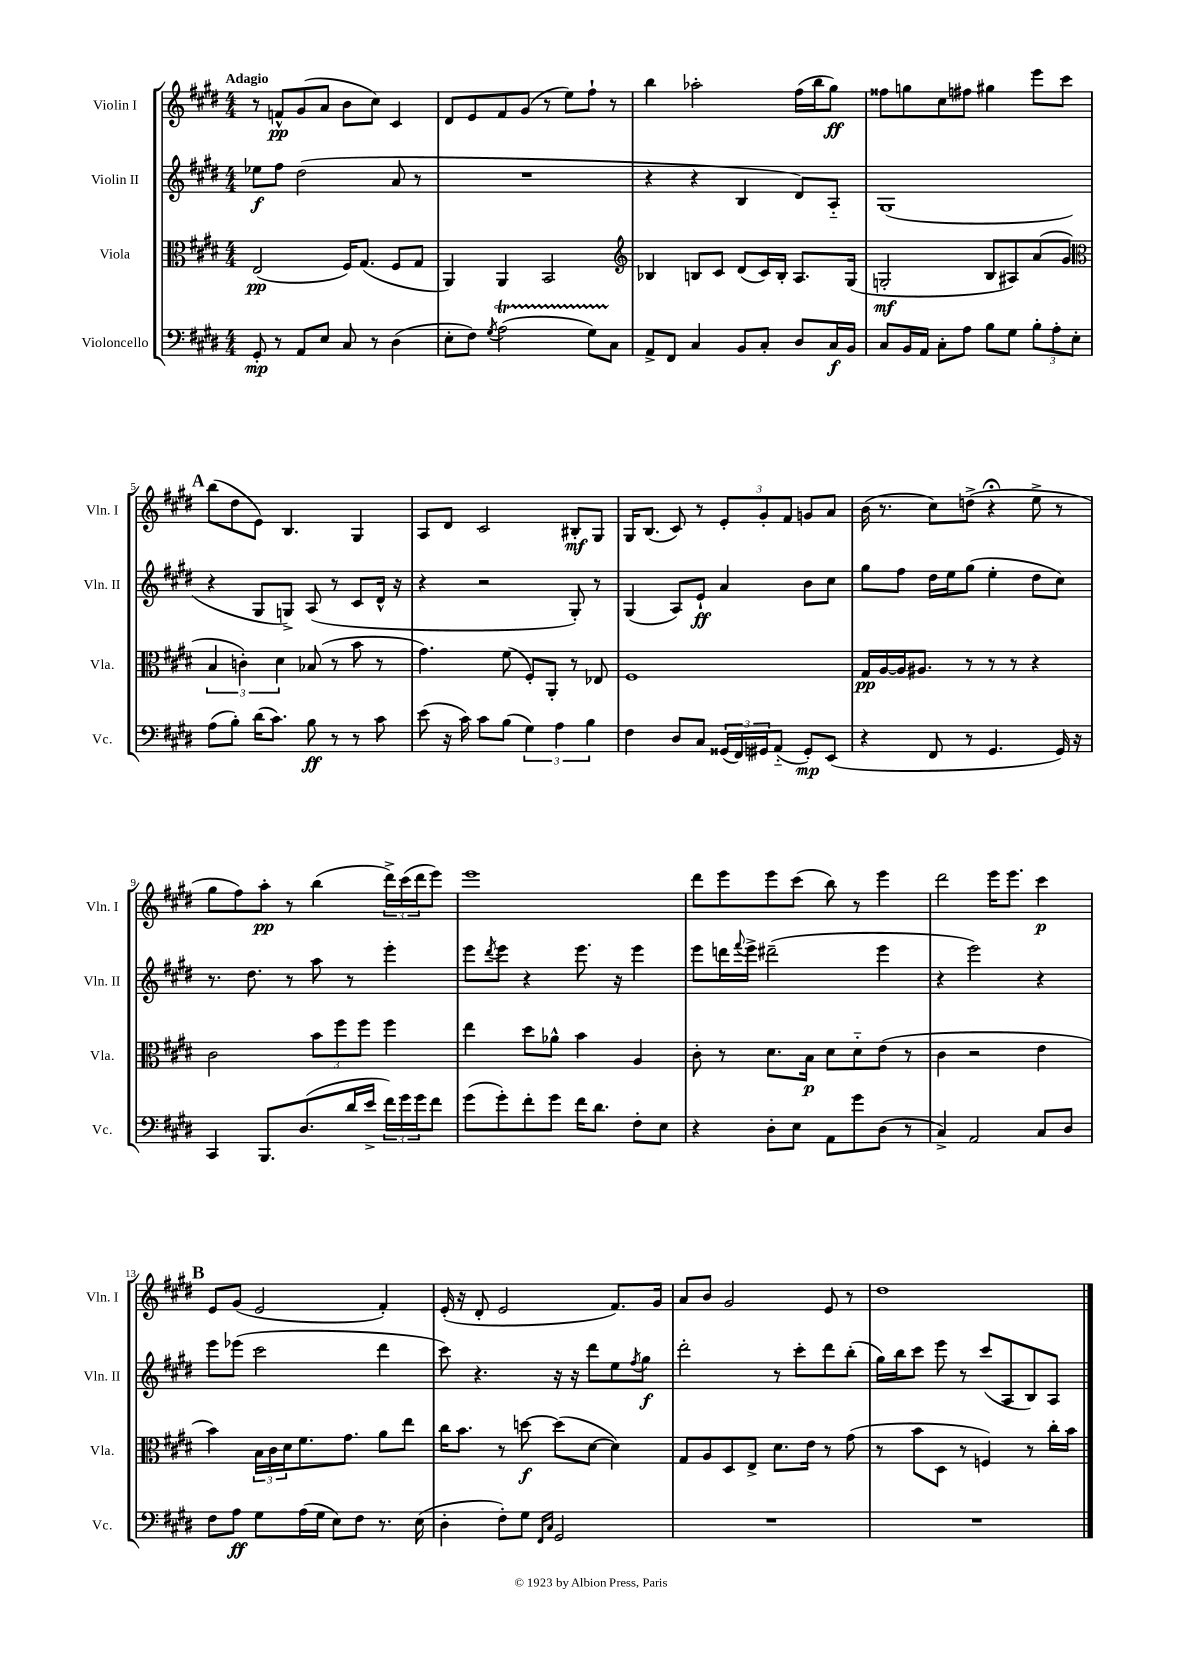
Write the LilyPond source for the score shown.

<<
\new StaffGroup <<
\new Staff = "s0" \with { instrumentName = "Violin I" shortInstrumentName = "Vln. I" } {
    \clef treble \key e \major \numericTimeSignature \time 4/4 \tempo "Adagio"
    r8 f'8-^\pp gis'8( a'8 b'8 cis''8) cis'4 |
    dis'8 e'8 fis'8 gis'8( r8 e''8) fis''8-! r8 |
    b''4 aes''2-. fis''16( b''16 gis''8\ff) |
    fisis''8 g''8 cis''8 fis''8 gis''4 e'''8 cis'''8 |
    \mark \markup { \bold "A" } b''8( dis''8 e'8) b4. gis4 |
    a8 dis'8 cis'2 bis8-.\mf gis8 |
    gis16 b8.( cis'8) r8 \tuplet 3/2 { e'8-. gis'8-. fis'8 } g'8 a'8 |
    b'16( r8. cis''8) d''8->( r4\fermata e''8-> r8 |
    gis''8 fis''8) a''8-.\pp r8 b''4( \tuplet 3/2 { dis'''16->) cis'''16( dis'''16 } e'''8) |
    e'''1 |
    dis'''8 e'''8 e'''8 cis'''8( b''8) r8 e'''4 |
    dis'''2 e'''16 e'''8. cis'''4\p |
    \mark \markup { \bold "B" } e'8 gis'8( e'2 fis'4-.) |
    e'16-.( r16 dis'8-. e'2 fis'8.) gis'16 |
    a'8 b'8 gis'2 e'8 r8 |
    dis''1 \bar "|." |
}
\new Staff = "s1" \with { instrumentName = "Violin II" shortInstrumentName = "Vln. II" } {
    \clef treble \key e \major \numericTimeSignature \time 4/4
    ees''8\f fis''8 dis''2( a'8 r8 |
    R1 |
    r4 r4 b4 dis'8) a8-_ |
    gis1( |
    \mark \markup { \bold "A" } r4 gis8 g8->) a8( r8 cis'8 dis'16-^ r16 |
    r4 r2 gis8-.) r8 |
    gis4( a8) e'8-!\ff a'4 b'8 cis''8 |
    gis''8 fis''8 dis''16 e''16 gis''8( e''4-. dis''8 cis''8) |
    r8. dis''8. r8 a''8 r8 e'''4-. |
    e'''8 \acciaccatura { dis'''8 } e'''8 r4 e'''8. r16 e'''4 |
    e'''8 d'''16 \appoggiatura { fis'''8 } e'''16-> dis'''2--( e'''4 |
    r4 e'''2) r4 |
    \mark \markup { \bold "B" } e'''8 ees'''8( cis'''2 dis'''4 |
    cis'''8) r4. r16 r16 dis'''8 e''8 \acciaccatura { fis''8 } gis''8\f |
    dis'''2-. r8 cis'''8-. dis'''8 b''8-.( |
    gis''16) b''16 cis'''8 e'''8 r8 cis'''8( a8 b8) a8 \bar "|." |
}
\new Staff = "s2" \with { instrumentName = "Viola" shortInstrumentName = "Vla." } {
    \clef alto \key e \major \numericTimeSignature \time 4/4
    e2\pp( fis16) gis8.( fis8 gis8 |
    a,4) a,4 b,2 |
    \clef treble bes4 b8 cis'8 dis'8( cis'16) b16-. a8. gis16( |
    g2-.\mf b8 ais8) a'8( gis'8 |
    \mark \markup { \bold "A" } \clef alto \tuplet 3/2 { b4 c'4-.) dis'4 } bes8( r8 b'8 r8 |
    gis'4.) fis'8( fis8-.) a,8-. r8 ees8 |
    fis1 |
    gis16\pp a16~ a16 ais8. r8 r8 r8 r4 |
    cis'2 \tuplet 3/2 { b'8 fis''8 fis''8 } fis''4 |
    e''4 dis''8 aes'8-^ b'4 a4 |
    cis'8-. r8 dis'8. b16\p dis'8 dis'8-_ e'8( r8 |
    cis'4 r2 e'4 |
    \mark \markup { \bold "B" } b'4) \tuplet 3/2 { b16 cis'16 dis'16 } fis'8. gis'8. a'8 e''8 |
    cis''16 b'8. r8 d''8~\f d''8( dis'8~ dis'4) |
    gis8 a8 dis8 e8-> dis'8. e'16 r8 gis'8( |
    r8 b'8 dis8 r8 f4) r8 cis''16-. b'16 \bar "|." |
}
\new Staff = "s3" \with { instrumentName = "Violoncello" shortInstrumentName = "Vc." } {
    \clef bass \key e \major \numericTimeSignature \time 4/4
    gis,8-.\mp r8 a,8 e8 cis8 r8 dis4( |
    e8-. fis8) \acciaccatura { gis8 } a2\startTrillSpan( gis8) cis8\stopTrillSpan |
    a,8-> fis,8 cis4 b,8 cis8-. dis8 cis16\f b,16 |
    cis8 b,16 a,16 cis8-. a8 b8 gis8 \tuplet 3/2 { b8-. a8-. e8-. } |
    \mark \markup { \bold "A" } a8( b8-.) dis'16( cis'8.) b8\ff r8 r8 cis'8 |
    e'8( r16 cis'16) cis'8 b8( \tuplet 3/2 { gis4) a4 b4 } |
    fis4 dis8 cis8 \tuplet 3/2 { gisis,16( fis,16) gis,16 } a,8-_( gis,8-.\mp) e,8( |
    r4 fis,8 r8 gis,4. gis,16) r16 |
    cis,4 b,,8. dis8.( dis'16 e'16-> \tuplet 3/2 { fis'16) gis'16 gis'16 } fis'8 |
    gis'8( gis'8-.) fis'8-. gis'8 fis'16 dis'8. fis8-. e8 |
    r4 dis8-. e8 a,8 gis'8 dis8( r8 |
    cis4->) a,2 cis8 dis8 |
    \mark \markup { \bold "B" } fis8 a8\ff gis8 a16( gis16 e8) fis8 r8. e16( |
    dis4-. fis8-.) gis8 \grace { fis,16 cis16 } gis,2 |
    R1 |
    R1 \bar "|." |
}
>>
>>
